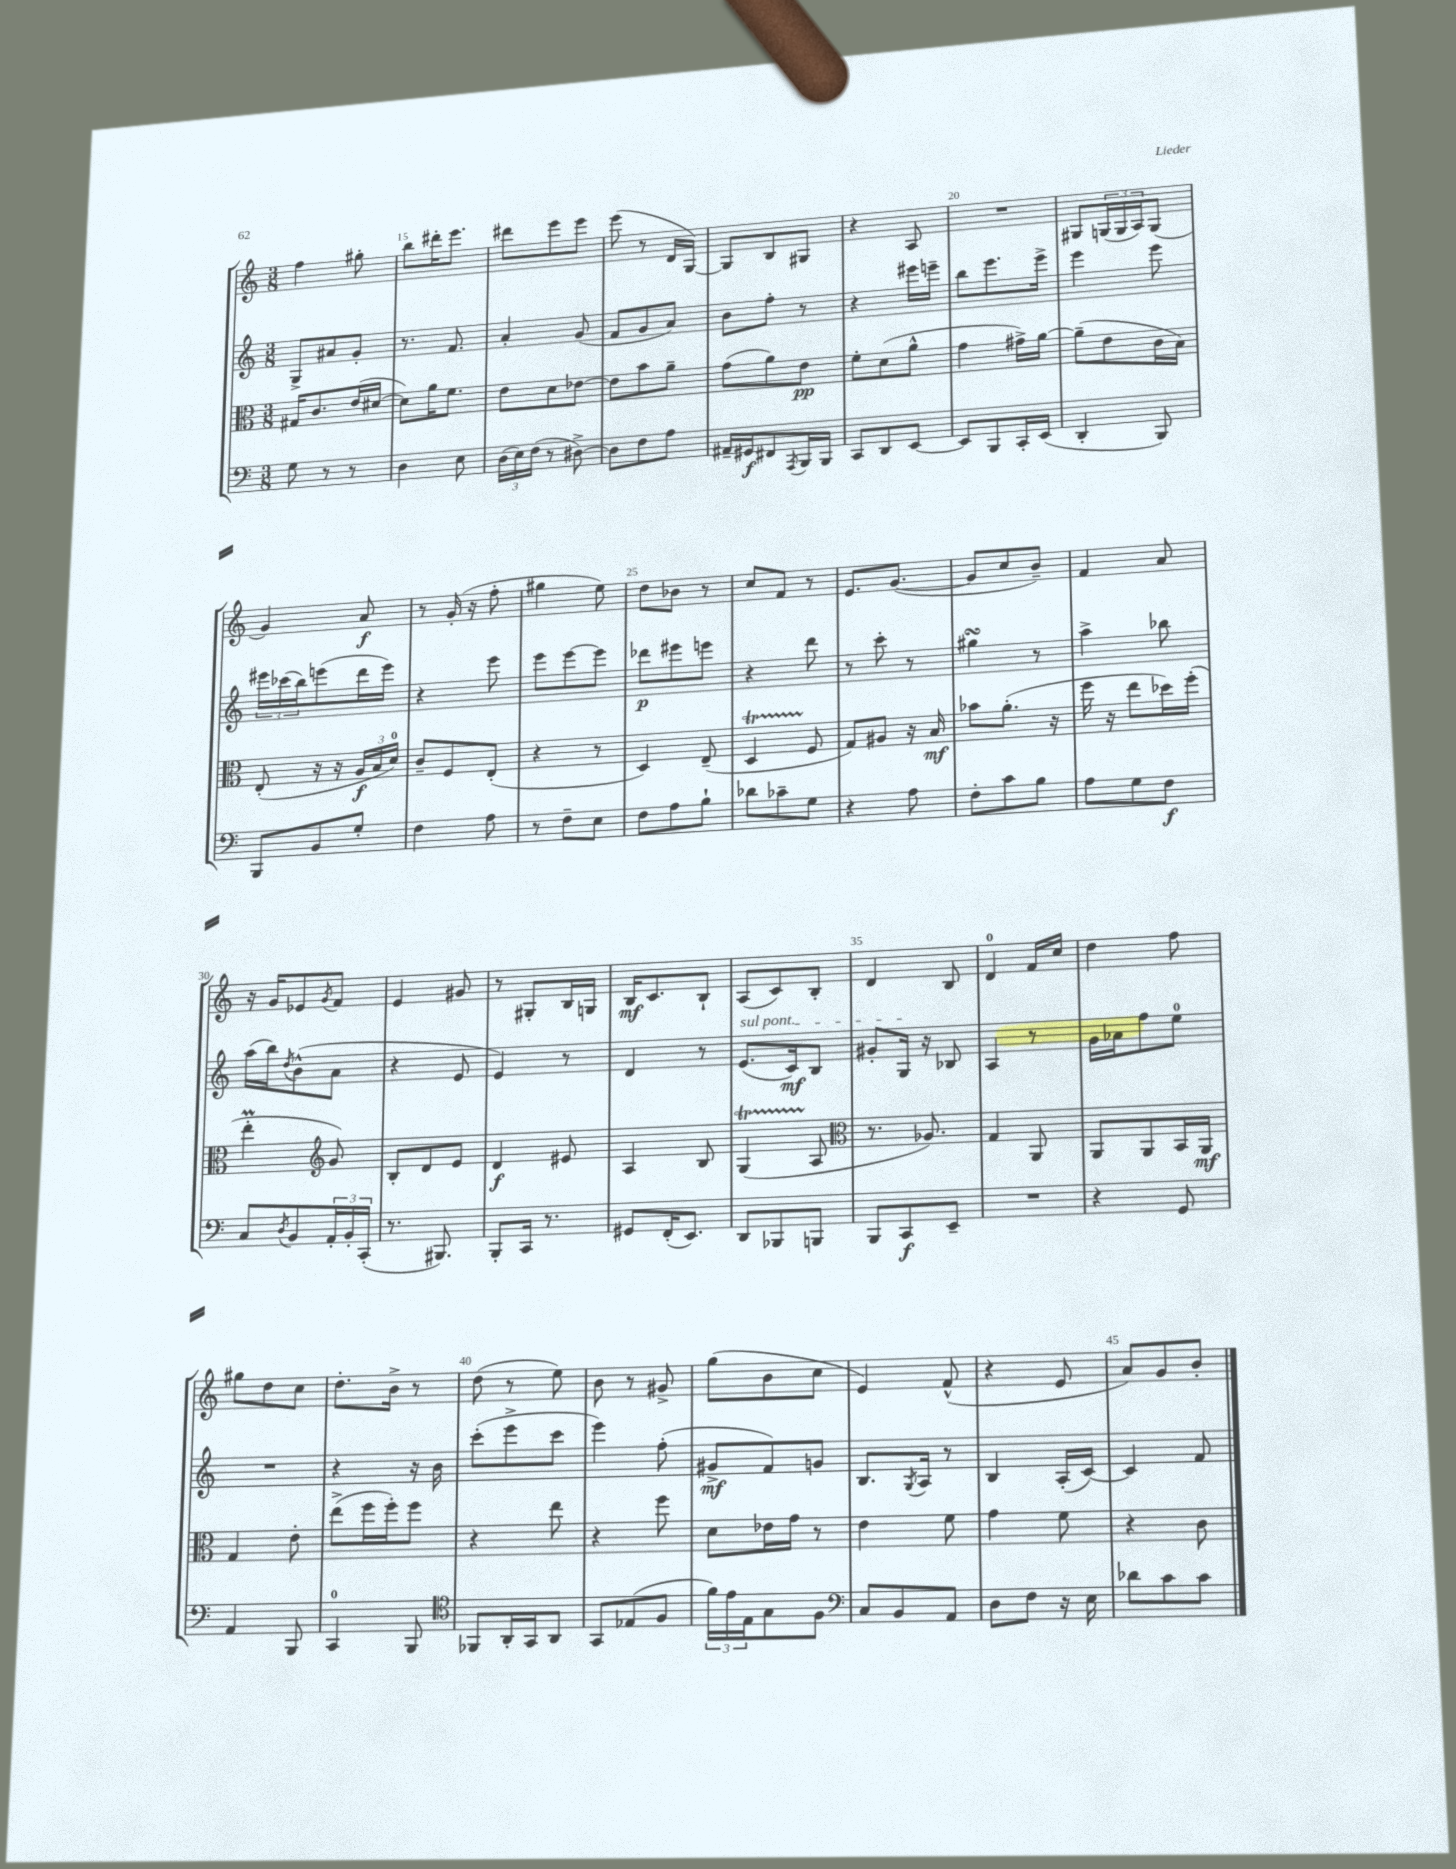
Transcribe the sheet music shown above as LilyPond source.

<<
\new StaffGroup <<
\new Staff = "s0" {
    \clef treble \key c \major \numericTimeSignature \time 3/8
    f''4 gis''8-. |
    b''8 dis'''16-. e'''8. |
    dis'''8 e'''8 e'''8 |
    e'''8( r8 d'16 g16~) |
    g8 b8 gis8 |
    r4 a8 |
    R4. |
    gis8 \tuplet 3/2 { g16( g16 a16) } g8( |
    g'4) a'8\f |
    r8 g'16-.( r16 f''8-. |
    gis''4 e''8) |
    d''8 bes'8 r8 |
    c''8 f'8 r8 |
    e'8. g'8.~( |
    g'8 c''8 b'8--) |
    f'4 a'8 |
    r16 g'16 ees'8 \acciaccatura { g'8 } f'8 |
    e'4 gis'8 |
    r8 gis8-. b16 g16 |
    b16\mf c'8. b8-! |
    a8( c'8) b8-. |
    d'4 b8 |
    d'4-0 f'16 c''16 |
    d''4 f''8 |
    gis''8 d''8 c''8 |
    d''8.-. b'16-> r8 |
    d''8( r8 e''8) |
    b'8 r8 gis'8-> |
    g''8( b'8 c''8 |
    e'4) f'8-^( |
    r4 e'8 |
    a'8) g'8 b'8-. \bar "|." |
}
\new Staff = "s1" {
    \clef treble \key c \major \numericTimeSignature \time 3/8
    g8-> ais'8 g'8-. |
    r8. f'8. |
    a'4-. g'8( |
    f'8 g'8 a'8) |
    b'8 f''8-. r8 |
    r4 eis'''16 e'''16-- |
    b''8 e'''8. e'''16-> |
    e'''4 e'''8 |
    \tuplet 3/2 { eis'''16 ces'''16( b''16) } e'''8( d'''16 e'''16) |
    r4 e'''8 |
    e'''8 e'''8~ e'''8 |
    des'''8\p eis'''8 e'''8 |
    r4 d'''8 |
    r8 c'''8-. r8 |
    gis''4\turn r8 |
    a''4-> bes''8 |
    a''16( b''16) \acciaccatura { d''8 } b'8-^( a'8 |
    r4 e'8 |
    e'4) r8 |
    d'4 r8 |
    \once \override TextSpanner.bound-details.left.text = \markup { \italic "sul pont." } e'8.\startTextSpan( c'16\mf) b8 |
    gis'8-. g16\stopTextSpan r16 bes8 |
    a4 r8 |
    g'16 aes'16 f''8 e''8-0 |
    R4. |
    r4 r16 b'16 |
    c'''8-.( e'''8-> c'''8 |
    e'''4) f''8-.( |
    gis'8->\mf f'8) g'8 |
    b8. \acciaccatura { g8 } a16 r8 |
    b4 a16-.( c'16~) |
    c'4 f'8 \bar "|." |
}
\new Staff = "s2" {
    \clef alto \key c \major \numericTimeSignature \time 3/8
    gis16 c'8. e'16( dis'16~ |
    dis'8) a'16 f'8. |
    e'8 d'8 ees'8~ |
    ees'8 b'8 a'8-- |
    g'8( a'8) e'8\pp |
    f'8-. d'8( a'8-^ |
    g'4 gis'16->) a'16~ |
    a'8--( e'8 c'16 b16) |
    e8-.( r16 r16 \tuplet 3/2 { a16\f b16 d'16-0) } |
    c'8-- f8 e8-.( |
    r4 r8 |
    d4) e8--( |
    d4\startTrillSpan f8\stopTrillSpan |
    g8) ais8 r16 b16\mf |
    bes'8 a'8.-.( r16 |
    f''16 r16 e''8 des''16) f''16-.( |
    e''4-.\prall \clef treble g'8) |
    b8-. d'8 e'8 |
    d'4\f eis'8 |
    a4 b8 |
    g4\startTrillSpan( a8\stopTrillSpan |
    \clef alto r8. aes8.) |
    g4 a,8 |
    a,8 a,8 b,16 a,16\mf |
    g4 e'8-. |
    e''8->( f''16 f''16-.) f''8 |
    r4 e''8 |
    r4 f''8 |
    d'8 ees'16 g'16 r8 |
    e'4 f'8 |
    g'4 f'8 |
    r4 c'8 \bar "|." |
}
\new Staff = "s3" {
    \clef bass \key c \major \numericTimeSignature \time 3/8
    g8 r8 r8 |
    d4 e8 |
    \tuplet 3/2 { d16( e16) f16( } r8 dis8~->) |
    dis8 f8 a8 |
    ais,16-- gis,16\f fis,8 \acciaccatura { a,,8 } b,,16 b,,16 |
    c,8 d,8 e,8~ |
    e,8 b,,8 c,16-. e,16( |
    d,4-. b,,8) |
    b,,8 b,8 g8-. |
    f4 a8 |
    r8 f8-- e8 |
    f8 a8 b8-! |
    des'8 ces'8-- g8 |
    r4 a8 |
    f8-. c'8 b8 |
    a8 g8 f8\f |
    c8 \acciaccatura { d8 } b,8 \tuplet 3/2 { a,16-. b,16-. c,16-.( } |
    r8. bis,,8.) |
    b,,8-. c,16 r8. |
    gis,8 f,16-.( e,8.) |
    d,8 bes,,8 b,,8 |
    b,,8 c,8\f e,8-- |
    R4. |
    r4 g,8 |
    a,4 b,,8 |
    c,4-0 b,,8 |
    \clef tenor fes,8 a,16-. g,16 a,8 |
    g,8 ees8( f8 |
    \tuplet 3/2 { f'16) e'16 e16 } g8 f8 |
    \clef bass c8 b,8 a,8 |
    d8 f8 r16 e16 |
    des'8 c'8 c'8 \bar "|." |
}
>>
>>
\layout { \context { \Score currentBarNumber = #14 \override BarNumber.break-visibility = ##(#f #t #t) barNumberVisibility = #(every-nth-bar-number-visible 5) } }
